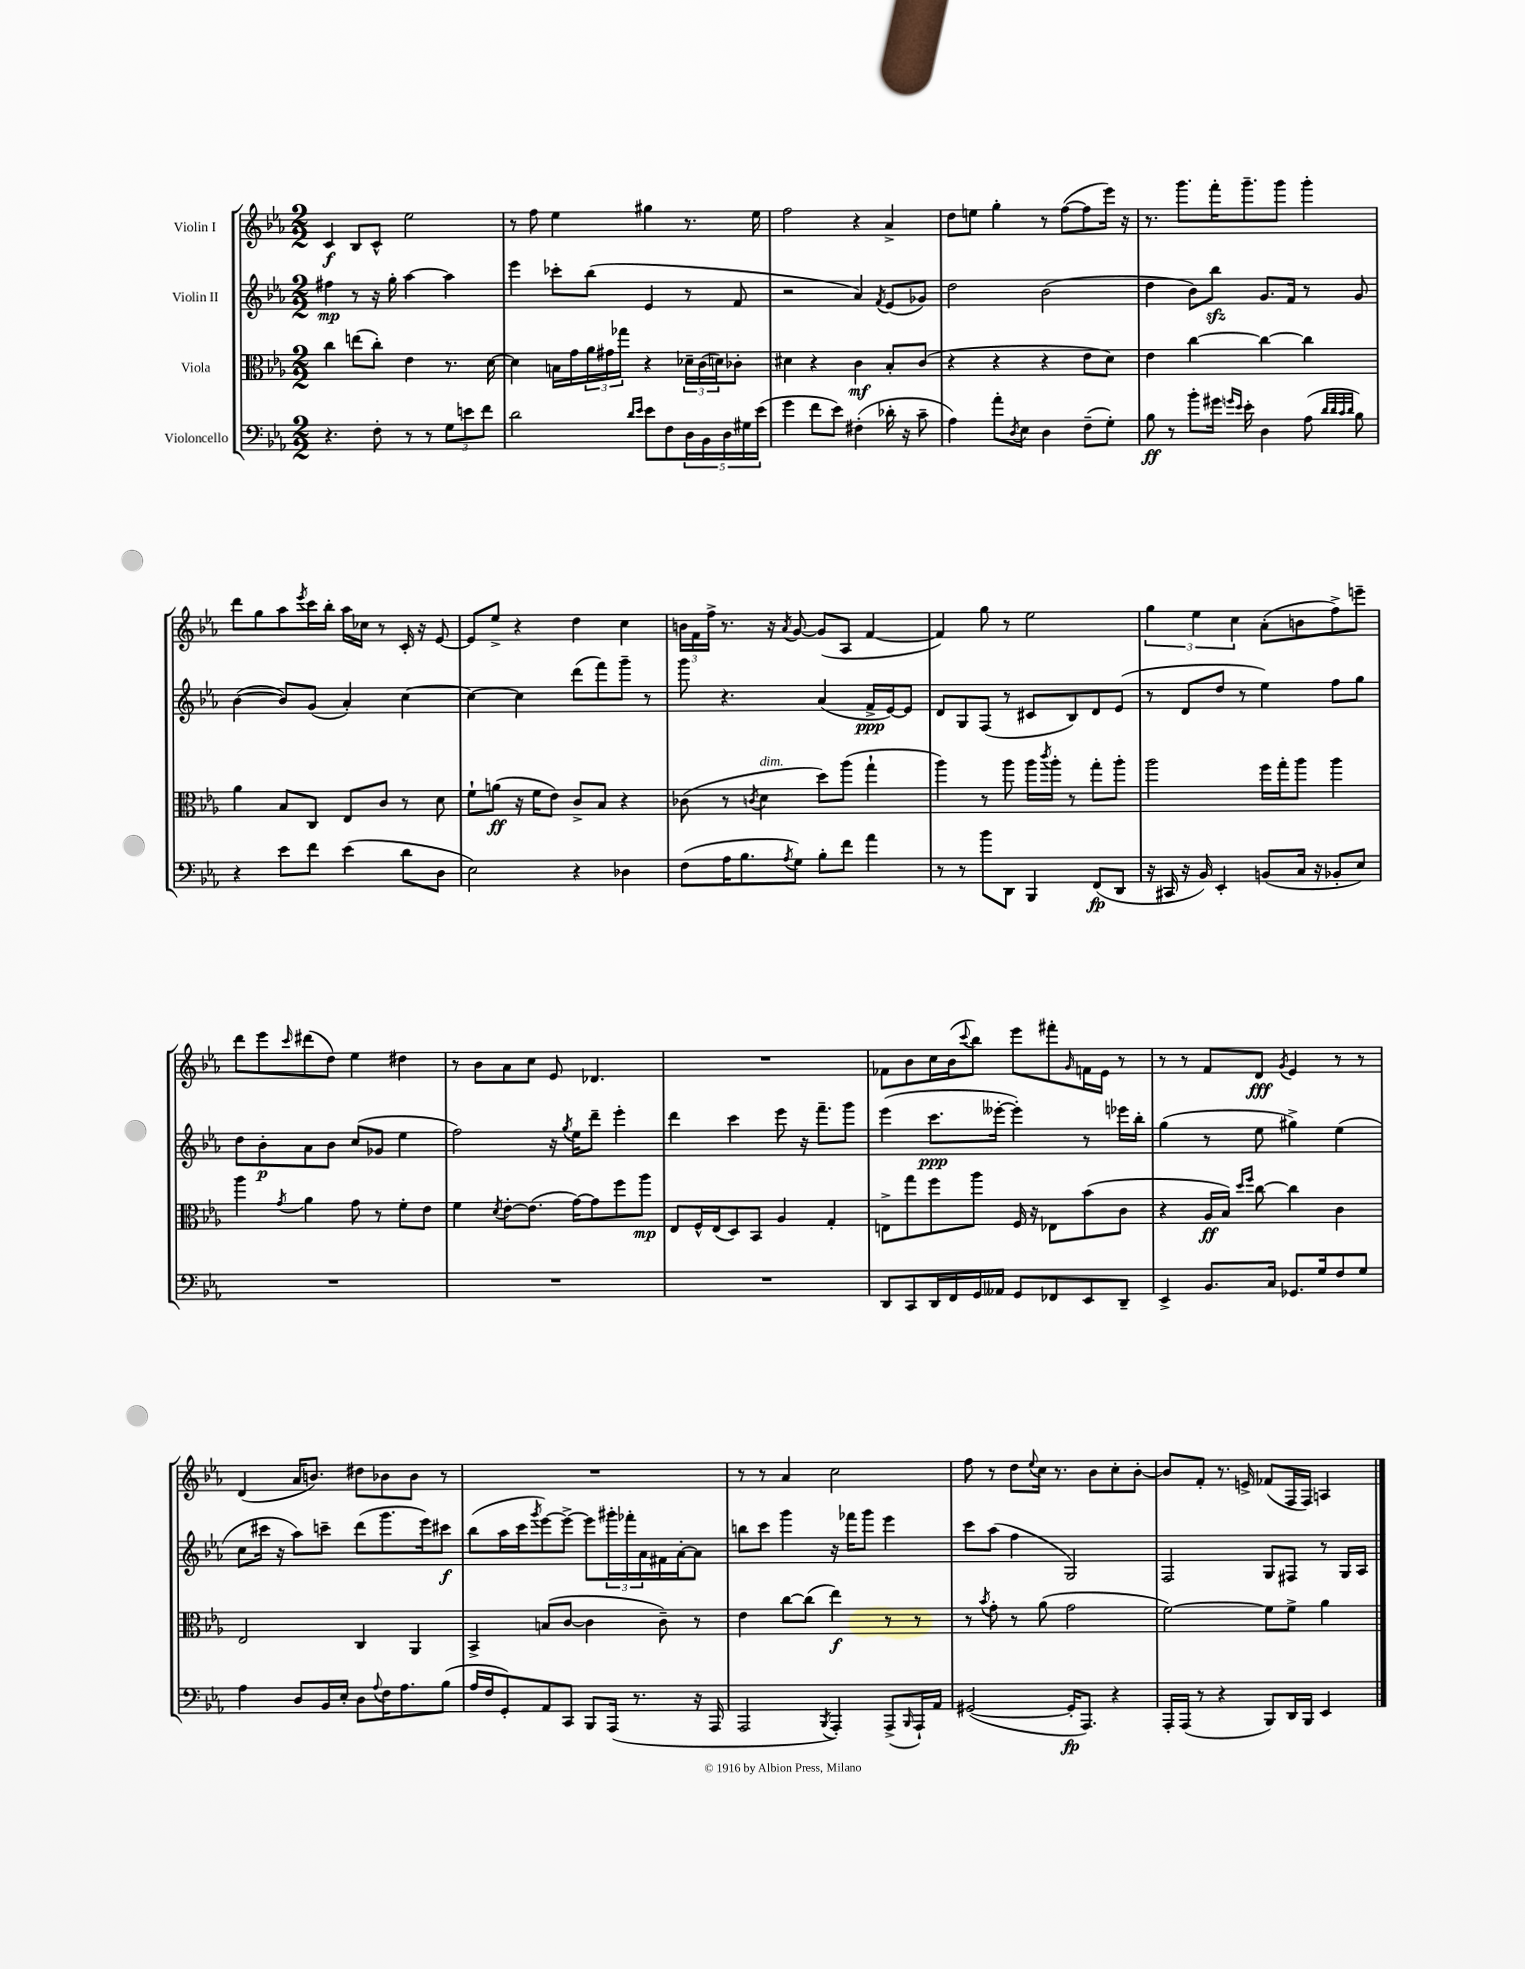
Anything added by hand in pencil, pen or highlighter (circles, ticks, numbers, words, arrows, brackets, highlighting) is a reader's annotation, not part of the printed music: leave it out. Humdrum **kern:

**kern	**kern	**kern	**kern
*staff4	*staff3	*staff2	*staff1
*clefF4	*clefC3	*clefG2	*clefG2
*k[b-e-a-]	*k[b-e-a-]	*k[b-e-a-]	*k[b-e-a-]
*M2/2	*M2/2	*M2/2	*M2/2
4.r	4cc	4ff#	4c
.	(8ee	8r	8B-
8F'	8cc')	16r	8c^^
.	.	16gg'	.
8r	4e-	[4aa-	2ee-
8r	.	.	.
12G	8.r	4aa-]	.
12e	.	.	.
12f	.	.	.
.	[16d	.	.
=	=	=	=
2d	4d]	4eee-	8r
.	.	.	8ff
.	16B	8ccc-'	4ee-
.	16g	.	.
.	24a-	(8bb-	.
.	24g#	.	.
.	24gg-	.	.
16qqd	.	.	.
16qqe-	.	.	.
8e-	4r	4e-	4gg#
8F	.	.	.
20D	24d-~	8r	8.r
.	(24c	.	.
20BB-	.	.	.
.	24d)	.	.
20D	.	.	.
.	8c-'	8f	.
20G#	.	.	.
.	.	.	16ee-
(20e-	.	.	.
=	=	=	=
4g	4d#	2r	2ff
8f	4r	.	.
8e-)	.	.	.
(4F#'	4c	4a-)	4r
.	.	8qf	.
16d-'	8B-'	(8e-	4a-^
16r	.	.	.
8c~	(8c	8g-)	.
=	=	=	=
4A-)	4r	2dd	8dd
.	.	.	8ee
8a-'	4r	.	4gg'
8qD	.	.	.
8E-	.	.	.
4D	4r	(2b-	8r
.	.	.	([8ff
(8F~	8e-	.	8ff]
8G')	8d)	.	16eee-)
.	.	.	16r
=	=	=	=
8B-	4e-	4dd	8.r
8r	.	.	.
.	.	.	8.ggg
8b-'	[4cc	8b-)	.
16g#	.	8bb-	16fff'
16qqg	.	.	.
16qqe-	.	.	.
16e-'	.	.	8.ggg~
4D	4cc_	8.g	.
.	.	.	8ggg
.	.	16f	.
(8A-	4cc]	8r	4ggg'
32qqd	.	.	.
32qqd	.	.	.
32qqc	.	.	.
32qqd	.	.	.
8B-)	.	8g	.
=	=	=	=
4r	4a-	([4b-	8ddd
.	.	.	8gg
8e-	8B-	8b-])	8aa-
.	.	.	8qeee-
8f	8C	(8g	16ccc
.	.	.	16bb-'
(4e-	8E-	4a-')	16aa-
.	.	.	16cc-
.	8c	.	8r
8d	8r	[4cc	16c'
.	.	.	16r
8D	8d	.	[8e-
=	=	=	=
2E-)	8f`	4cc_	8e-]
.	(8a	.	8ee-^
.	16r	4cc]	4r
.	16f	.	.
.	8e-)	.	.
4r	8c^	(8ddd	4dd
.	8B-	8fff)	.
4D-	4r	8ggg~	4cc
.	.	8r	.
=	=	=	=
(8F	(8c-	8ggg	24b
.	.	.	24f
.	.	.	24ff^
16A-	8r	4.r	8.r
8.B-	.	.	.
.	8qc	.	.
.	4d	.	.
.	.	.	16r
8qA-	.	.	8qa-
8G)	.	.	[8g
8B-'	8dd)	(4a-	(8g]
8f	(8aa-	.	8A-
4a-	4gg`	16f^	[4f
.	.	[16e-)	.
.	.	8e-]	.
=	=	=	=
8r	4aa-)	8d	4f])
8r	.	8G	.
8b-	8r	(8F	8gg
8DD	8aa-	8r	8r
4BBB-	16aa-	8c#	2ee-
.	8qccc	.	.
.	16aa-'	.	.
.	8r	8B-)	.
(8FF	8gg'	8d	.
8DD	8aa-'	(8e-	.
=	=	=	=
16r	2aa-	8r	6gg
16CC#	.	.	.
16r	.	8d	.
.	.	.	6ee-
16BB-)	.	.	.
4EE-'	.	8dd	.
.	.	.	6cc
.	.	8r	.
(8BB	16ff	4ee-)	(8a-'
.	16gg'	.	.
16C	8aa-	.	8b
16r	.	.	.
8BB-'	4aa-	8ff	8ff^)
8E-)	.	8gg	8eee~
=	=	=	=
1r	4aa-	8dd	8ddd
.	.	8b-'	8eee-
.	8qg	.	16qqccc
.	4a-	8a-	(8ddd#
.	.	8b-	8dd)
.	8g	(8cc	4ee-
.	8r	8g-	.
.	8f'	4ee-	4dd#
.	8e-	.	.
=	=	=	=
1r	4f	2ff)	8r
.	.	.	8b-
.	8qd	.	.
.	[8e-'	.	8a-
.	(8.e-]	.	8cc
.	.	16r	8e-
.	.	8qgg	.
.	[16g)	16ee-	.
.	8g]	8ddd~	4.d-
.	8ff	4eee-'	.
.	8aa-	.	.
=	=	=	=
1r	8E-	4ddd	1r
.	16F^^	.	.
.	(16E-	.	.
.	8D)	4ccc	.
.	8BB-	.	.
.	4A-	8eee-	.
.	.	16r	.
.	.	8.fff~	.
.	4G'	.	.
.	.	8ggg	.
=	=	=	=
8DD	8E^	(4eee-	8f-
8CC	8gg	.	8b-
16DD	8ff	8.ccc	16cc
16FF	.	.	(16b-
.	.	.	8qqccc
16GG	8aa-	.	8bb-)
16AA--	.	[16eee--'	.
8GG	16F	4eee--'])	8eee-
.	16r	.	.
8FF-	8E-	.	8fff#'
.	.	.	16qqg
8EE-	(8b-	8r	16f
.	.	.	16e-
8DD~	8c	16eee-	8r
.	.	16bb-'	.
=	=	=	=
4EE-^	4r	(4gg	8r
.	.	.	8r
8.BB-	16A-	8r	8f
.	16B-)	.	.
.	16qqdd	.	.
.	16qqff	.	.
.	[8cc	8ee-	8d
16C	.	.	.
.	.	.	8qg
8.GG-	4cc]	4gg#^)	4e-
16G	.	.	.
8F	4c	(4ee-	8r
8G	.	.	8r
=	=	=	=
4A-	2E-	8cc	(4d
.	.	16ccc#	.
.	.	16r	.
8D	.	8aa-)	16a-
.	.	.	8.b)
16BB-	.	8ccc~	.
16E-'	.	.	.
8D	4C	(8ddd	8dd#
8qqA-	.	.	.
16F	.	8.ggg	8b-
8.A-	.	.	.
.	4AA-	.	8b-
.	.	16eee-)	.
(8B-	.	8ccc#	8r
=	=	=	=
16A-	4BB-^	(8bb-	1r
16F	.	.	.
8GG')	.	16aa-	.
.	.	16ccc	.
.	.	8qggg	.
8AA-	(8B	[8eee-)	.
8CC	[8c	8eee-^_	.
8BBB-	4c]	8eee-]	.
(16AAA-	.	24ggg#'	.
.	.	24fff-'	.
8.r	.	.	.
.	.	24a-	.
.	8c~)	16f#	.
.	.	[16a-'	.
16r	8r	8a-]	.
16AAA-	.	.	.
=	=	=	=
2AAA-	4e-	8bb	8r
.	.	8ccc	8r
.	[8cc	4ggg	4a-
.	(8cc]	.	.
8qBBB-	.	.	.
4AAA-')	4ee-)	16r	2cc
.	.	16fff-	.
.	.	8ggg	.
(8AAA-^	8r	4eee-	.
16qqBBB-	.	.	.
16AAA-`)	8r	.	.
16AA-	.	.	.
=	=	=	=
([2GG#	8r	8ccc	8ff
.	8qb-	.	.
.	8g'	(8aa-	8r
.	8r	4ff	8dd
.	.	.	8qqee-
.	(8a-	.	16cc
.	.	.	8.r
16GG#']	2g	2G)	.
8.AAA-)	.	.	.
.	.	.	8b-
4r	.	.	8cc'
.	.	.	[8b-'
=	=	=	=
16AAA-'	[2f)	2F	8b-]
(16AAA-	.	.	.
8r	.	.	8f'
4r	.	.	8.r
.	.	.	16e^
8BBB-)	8f]	8G	(8f-
16DD	8f^	8F#	16F
16BBB-	.	.	16F)
4EE-	4a-	8r	4A
.	.	16G	.
.	.	16A-	.
==	==	==	==
*-	*-	*-	*-
